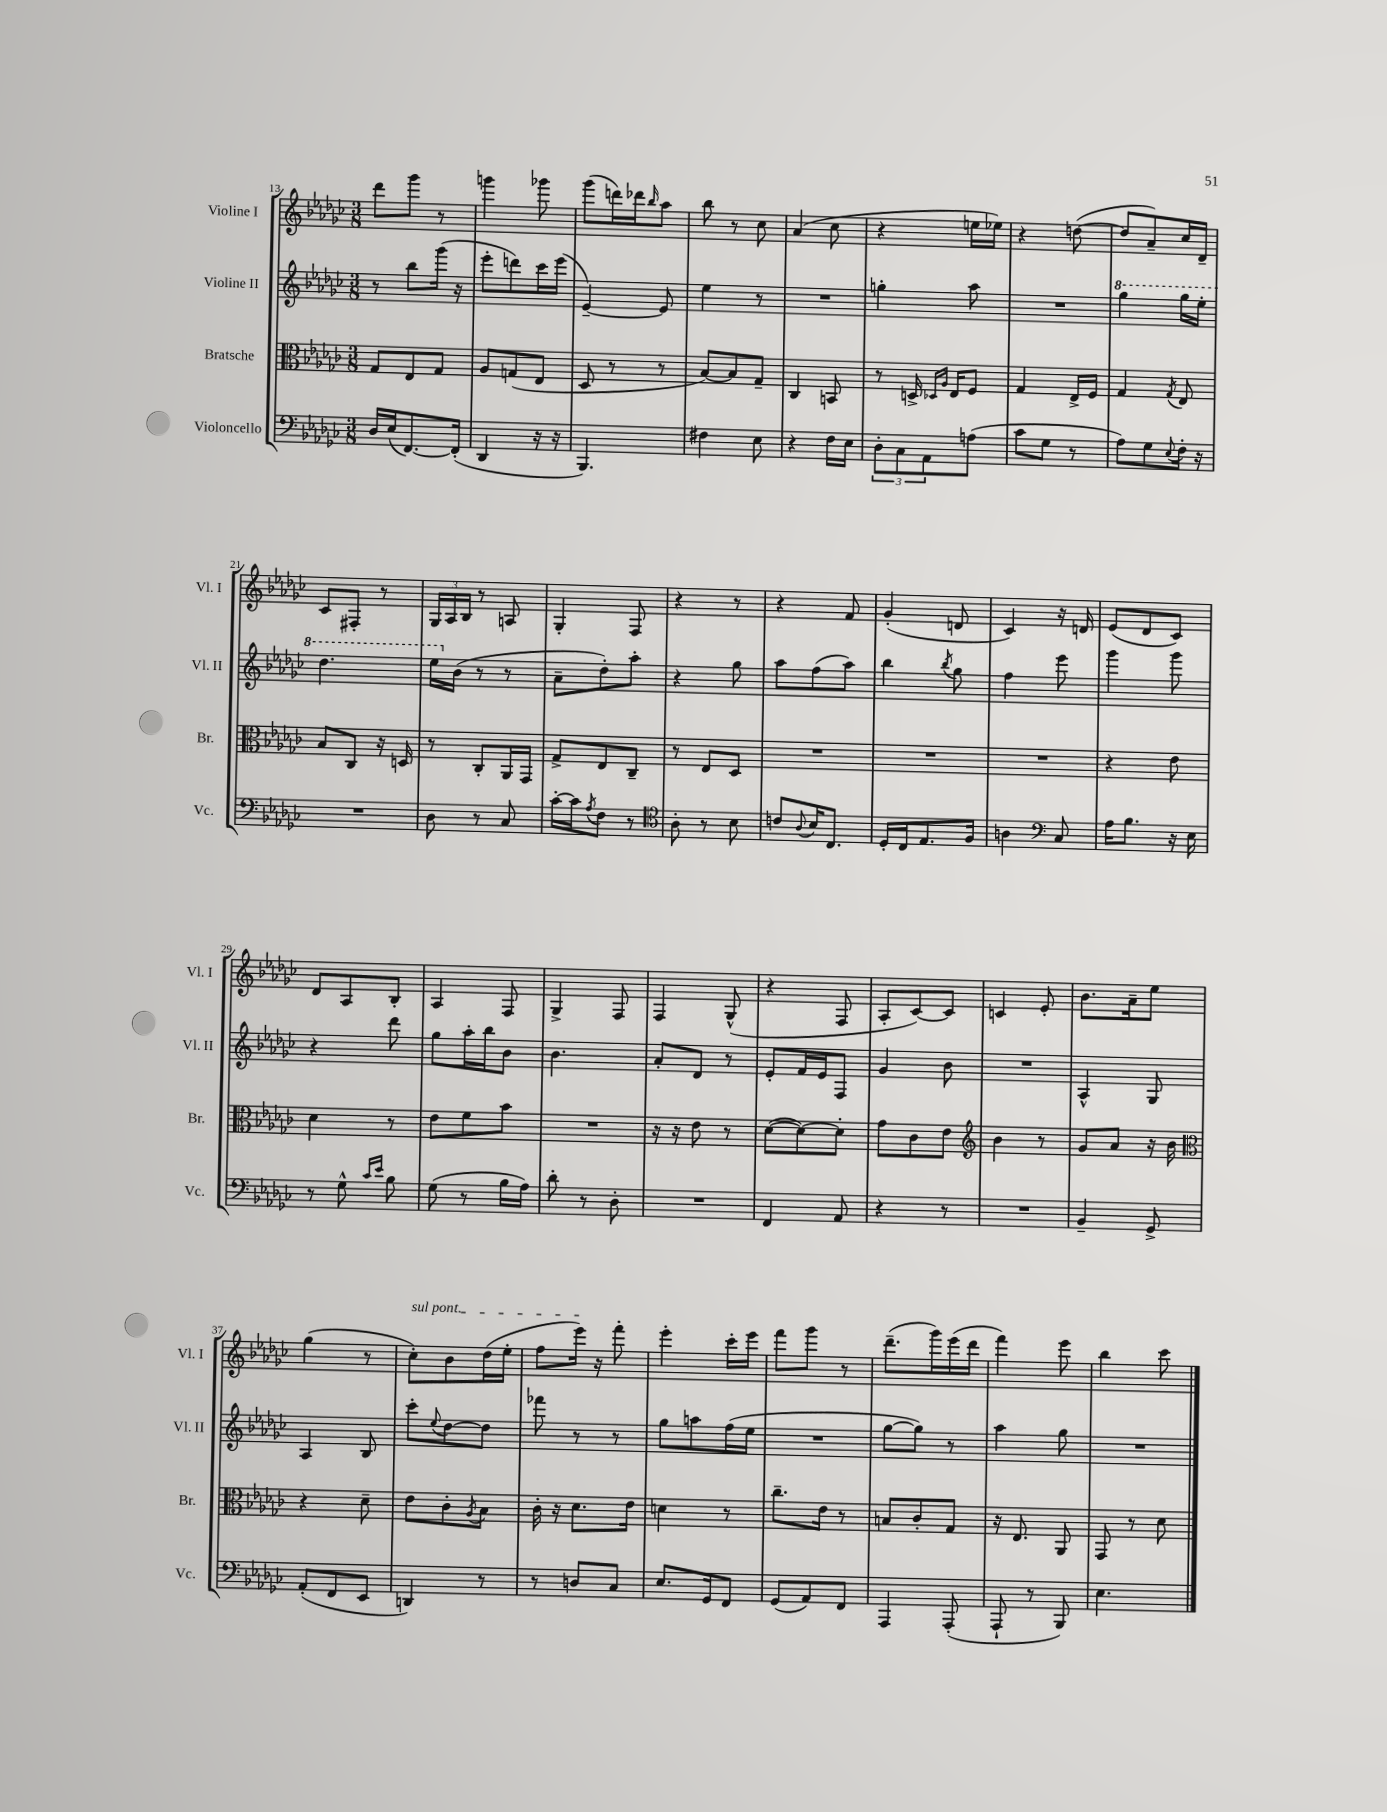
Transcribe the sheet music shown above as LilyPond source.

<<
\new StaffGroup <<
\new Staff = "s0" \with { instrumentName = "Violine I" shortInstrumentName = "Vl. I" } {
    \clef treble \key ges \major \numericTimeSignature \time 3/8
    des'''8 ges'''8 r8 |
    g'''4 ges'''8 |
    ges'''8( d'''16) des'''16 \grace { bes''16 } aes''8 |
    bes''8 r8 ces''8 |
    aes'4( ces''8 |
    r4 e''16 ees''16) |
    r4 d''8~( |
    d''8 aes'8--) ces''16 des'16-- |
    ces'8 fis8-. r8 |
    \tuplet 3/2 { ges16 aes16 bes16 } r8 a8 |
    ges4-. f8 |
    r4 r8 |
    r4 f'8 |
    ges'4-.( d'8 |
    ces'4) r16 d'16 |
    ees'8( des'8 ces'8) |
    des'8 aes8 bes8-. |
    aes4 f8 |
    ges4-> f8 |
    f4 ges8-^( |
    r4 f8 |
    aes8-. ces'8~) ces'8 |
    c'4 ees'8-. |
    bes'8. aes'16-- ees''8 |
    ges''4( r8 |
    \once \override TextSpanner.bound-details.left.text = \markup { \italic "sul pont." } ces''8-.\startTextSpan) bes'8 des''16( ees''16-. |
    f''8 ees'''16\stopTextSpan) r16 f'''8-. |
    ees'''4-. ces'''16-. ees'''16 |
    f'''8 ges'''8 r8 |
    des'''8.--( ges'''16) ees'''16( des'''16 |
    f'''4) ees'''8 |
    bes''4 ces'''8 \bar "|." |
}
\new Staff = "s1" \with { instrumentName = "Violine II" shortInstrumentName = "Vl. II" } {
    \clef treble \key ges \major \numericTimeSignature \time 3/8
    r8 bes''8 ges'''16( r16 |
    ees'''8-. d'''8) ces'''16 ees'''16( |
    ees'4~--) ees'8 |
    ees''4 r8 |
    R4. |
    g''4-. aes''8 |
    R4. |
    \ottava #1 ges'''4 ges'''16 ees'''16-. |
    des'''4. |
    ees'''16 \ottava #0 bes'16( r8 r8 |
    aes'8-- des''8-.) aes''8-. |
    r4 ges''8 |
    aes''8 f''8( aes''8) |
    bes''4 \acciaccatura { bes''8 } ges''8 |
    f''4 ees'''8 |
    ges'''4 ges'''8 |
    r4 des'''8 |
    ges''8 aes''16-. bes''16 bes'8 |
    bes'4. |
    aes'8-. des'8 r8 |
    ees'8-. f'16 ees'16 f8 |
    ges'4 bes'8 |
    R4. |
    aes4-^ ges8 |
    aes4 bes8 |
    ces'''8-. \appoggiatura { ees''8 } des''8~ des''8 |
    fes'''8 r8 r8 |
    ges''8 a''8 f''16( ees''16 |
    R4. |
    ges''8~ ges''8) r8 |
    aes''4 ges''8 |
    R4. \bar "|." |
}
\new Staff = "s2" \with { instrumentName = "Bratsche" shortInstrumentName = "Br." } {
    \clef alto \key ges \major \numericTimeSignature \time 3/8
    ges8 ees8 ges8 |
    aes8 g8( ees8 |
    des8 r8 r8 |
    bes8~) bes8 ges8-- |
    ces4 b,8 |
    r8 d16-> \grace { des16 aes16 } ees16 f8 |
    ges4 ees16-> f16 |
    ges4 \acciaccatura { ges8 } ees8 |
    bes8 ces8 r16 d16 |
    r8 ces8-. aes,16 ges,16 |
    ges8-> ees8 ces8-- |
    r8 ees8 des8 |
    R4. |
    R4. |
    R4. |
    r4 ees'8 |
    des'4 r8 |
    ees'8 f'8 bes'8 |
    R4. |
    r16 r16 ees'8 r8 |
    des'8~( des'8~) des'8-. |
    ges'8 ces'8 ees'8 |
    \clef treble bes'4 r8 |
    ges'8 aes'8 r16 bes'16 |
    \clef alto r4 des'8-- |
    ees'8 ces'8-. \acciaccatura { aes8 } bes8 |
    ces'16-. r16 des'8. ees'16 |
    d'4 r8 |
    ces''8.-- ees'16 r8 |
    b8 ces'8-. ges8 |
    r16 ees8. aes,8 |
    ges,8 r8 des'8 \bar "|." |
}
\new Staff = "s3" \with { instrumentName = "Violoncello" shortInstrumentName = "Vc." } {
    \clef bass \key ges \major \numericTimeSignature \time 3/8
    des16 ees16( f,8.~) f,16-.( |
    des,4 r16 r16 |
    bes,,4.) |
    fis4 ees8 |
    r4 f16 ees16 |
    \tuplet 3/2 { des8-. ces8 aes,8 } a8( |
    ces'8 ges8 r8 |
    aes8) ges8 \appoggiatura { ees8 } f16-. r16 |
    R4. |
    des8 r8 ces8 |
    ces'16~-. ces'16 \acciaccatura { aes8 } f8 r8 |
    \clef tenor aes8-. r8 bes8 |
    c'8 \appoggiatura { aes8 } bes16 ces8. |
    des16-. ces16 ees8. f16 |
    a4 \clef bass ces8 |
    aes16 bes8. r16 ees16 |
    r8 ges8-^ \grace { ces'16 ees'16 } bes8 |
    ges8( r8 bes16 aes16) |
    des'8-. r8 des8-. |
    R4. |
    f,4 aes,8 |
    r4 r8 |
    R4. |
    bes,4-- ges,8-> |
    aes,8-.( f,8 ees,8 |
    d,4) r8 |
    r8 d8 ces8 |
    ees8. ges,16 f,8 |
    ges,8( aes,8) f,8 |
    aes,,4 aes,,8-.( |
    aes,,8-! r8 bes,,8) |
    ees4. \bar "|." |
}
>>
>>
\layout { \context { \Score currentBarNumber = #13 } }
